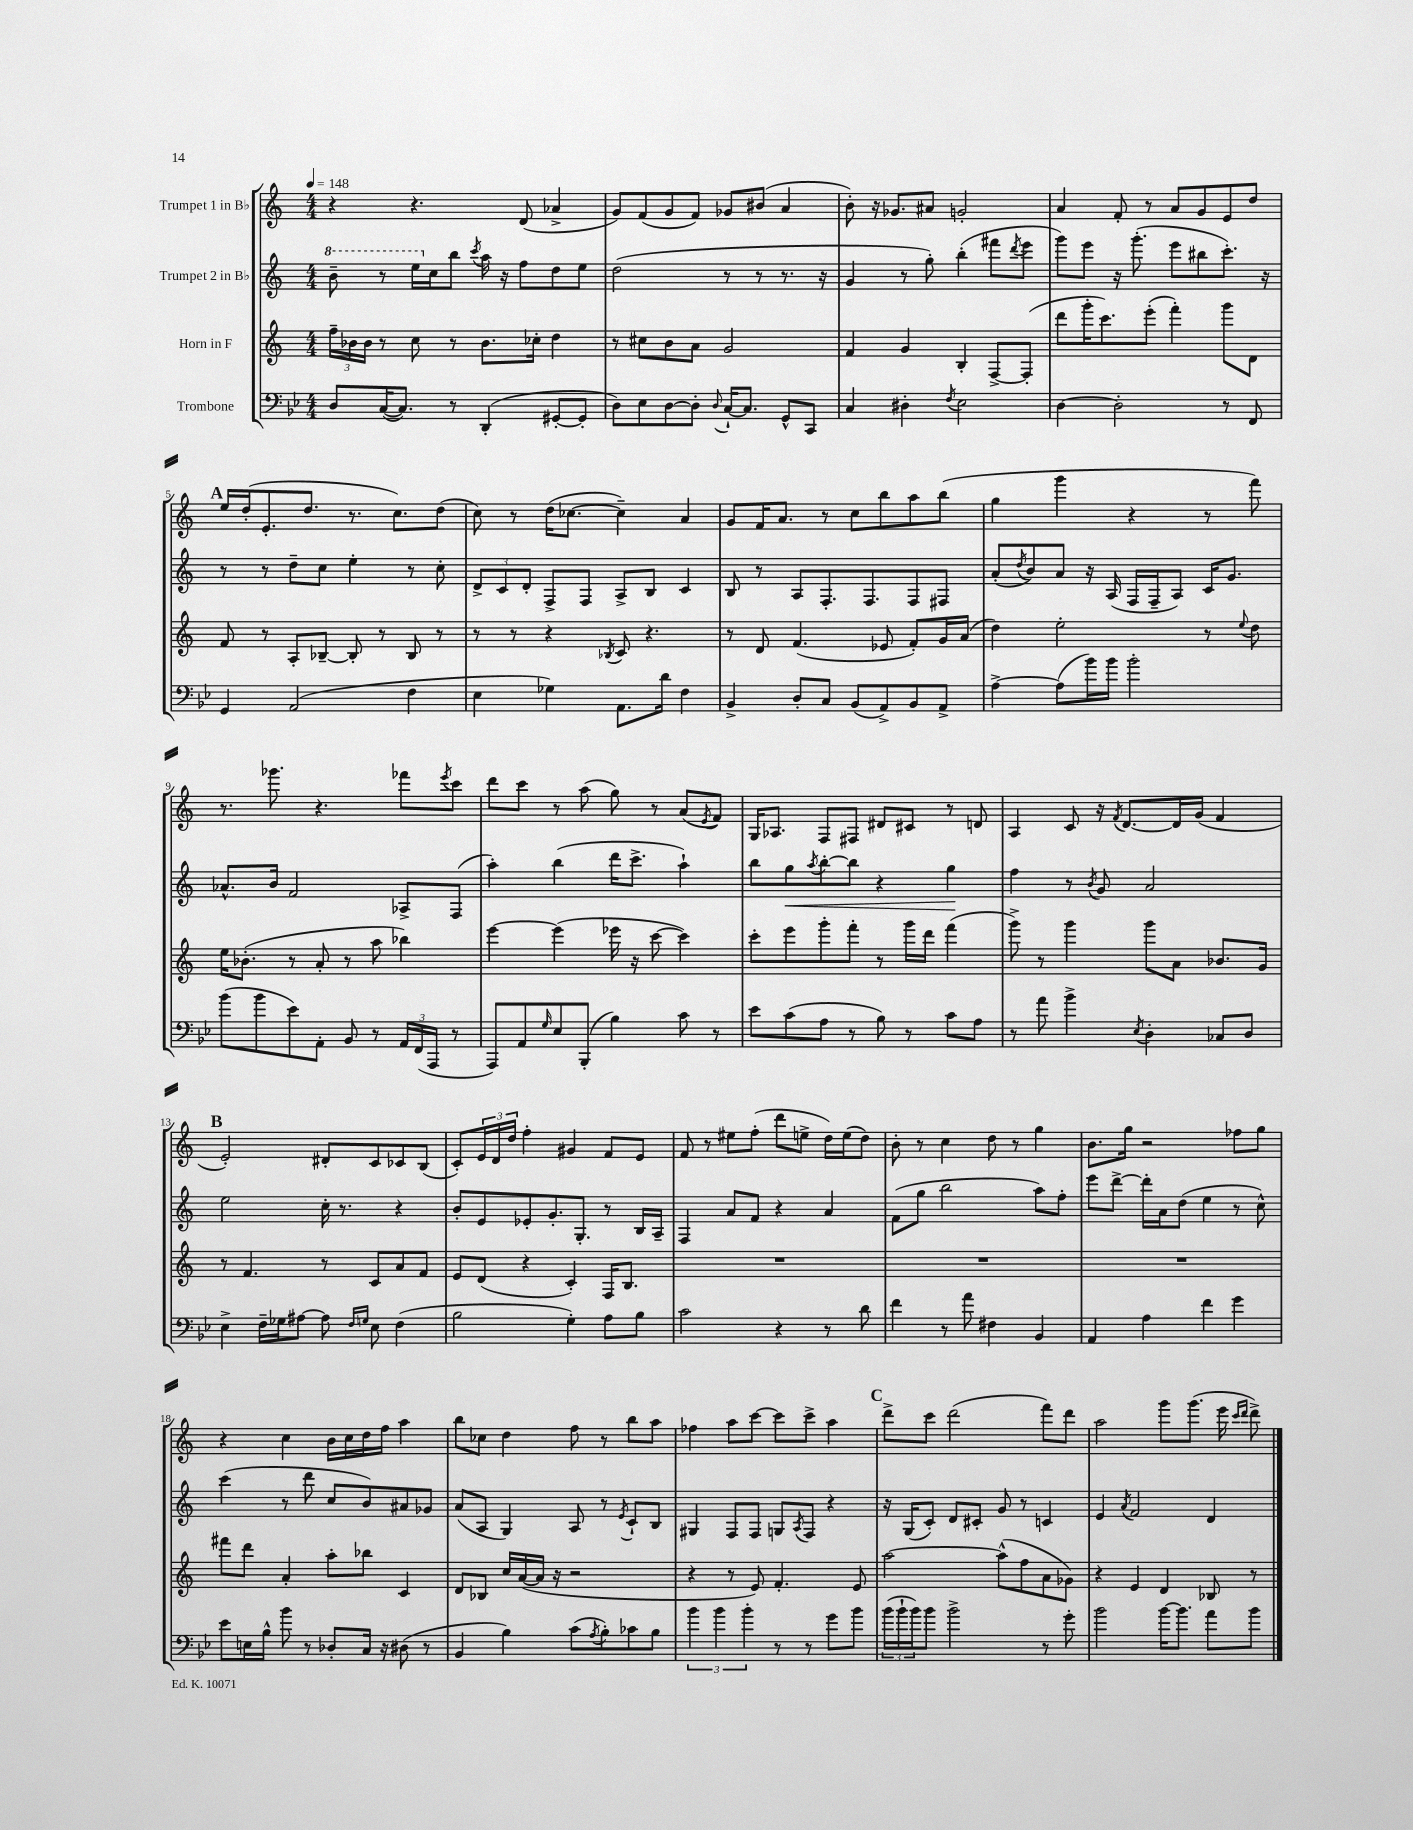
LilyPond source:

<<
\new StaffGroup <<
\new Staff = "s0" \with { instrumentName = "Trumpet 1 in Bb" } {
    \clef treble \key c \major \numericTimeSignature \time 4/4 \tempo 4 = 148
    r4 r4. d'8( aes'4-> |
    g'8) f'8( g'8 f'8) ges'8 bis'8( a'4 |
    b'8-.) r16 ges'8. ais'8 g'2-. |
    a'4 f'8-. r8 a'8 g'8 e'8 d''8 |
    \mark \markup { \bold "A" } e''16 d''16-.( e'8.-. d''8. r8. c''8.) d''8( |
    c''8) r8 d''16( ces''8.~ ces''4--) a'4 |
    g'8 f'16 a'8. r8 c''8 b''8 a''8 b''8( |
    g''4 g'''4 r4 r8 f'''8) |
    r8. ges'''8. r4. fes'''8 \acciaccatura { e'''8 } c'''8 |
    d'''8 c'''8 r8 a''8( g''8) r8 a'8( \acciaccatura { e'8 } f'8) |
    g16 aes8. f8 fis8 dis'8 cis'8 r8 d'8 |
    a4 c'8 r16 \acciaccatura { f'8 } d'8.~ d'16 g'16( f'4 |
    \mark \markup { \bold "B" } e'2-.) dis'8-. c'8 ces'8 b8( |
    c'8-.) \tuplet 3/2 { e'16 d'16 d''16 } f''4-. gis'4 f'8 e'8 |
    f'8 r8 eis''8 f''8-.( d'''8 e''8-> d''16) e''16( d''8) |
    b'8-. r8 c''4 d''8 r8 g''4 |
    b'8. g''16 r2 fes''8 g''8 |
    r4 c''4 b'16 c''16 d''16 f''16 a''4 |
    b''8 ces''8 d''4 f''8 r8 b''8 a''8 |
    fes''4 a''8 c'''8~ c'''8 c'''8-> a''4 |
    \mark \markup { \bold "C" } d'''8-> c'''8 d'''2( f'''8) d'''8 |
    a''2 g'''8 g'''8.( e'''16 \grace { c'''16 d'''16 } d'''8->) \bar "|." |
}
\new Staff = "s1" \with { instrumentName = "Trumpet 2 in Bb" } {
    \clef treble \key c \major \numericTimeSignature \time 4/4
    \ottava #1 b''8-- r8 e'''16 \ottava #0 c''16 b''8 \acciaccatura { c'''8 } a''16 r16 f''8 d''8 e''8 |
    d''2( r8 r8 r8. r16 |
    g'4 r8 g''8-.) b''4-.( fis'''8 \acciaccatura { d'''8 } e'''8 |
    g'''8) e'''8 r16 g'''8.-.( e'''8 bis''8 c'''8.-.) r16 |
    \mark \markup { \bold "A" } r8 r8 d''8-- c''8 e''4-. r8 c''8-. |
    \tuplet 3/2 { d'8-> c'8 d'8-. } f8-> f8 a8-> b8 c'4 |
    b8 r8 a8 f8.-. f8. f8 fis8 |
    a'8-.( \acciaccatura { d''8 } b'8) a'8 r16 a16( f16 f16-- a8) c'16 g'8. |
    aes'8.-^ b'16 f'2 aes8-> f8( |
    a''4-.) b''4( d'''16 c'''8.-> a''4-!) |
    b''8 g''8\< \acciaccatura { a''8 } b''8~-. b''8 r4 g''4\! |
    f''4 r8 \acciaccatura { b'8 } g'8 a'2 |
    \mark \markup { \bold "B" } e''2 c''16-. r8. r4 |
    b'8-. e'8 ees'8-. g'8.-. g8.-. r8 b16 a16-- |
    f4 a'8 f'8 r4 a'4 |
    f'8( g''8 b''2 a''8) f''8-. |
    e'''8 d'''8~-> d'''16-. a'16 d''8( e''4 r8 c''8-^) |
    c'''4( r8 d'''8 c''8 b'8) ais'8 ges'8 |
    a'8( a8 g4) a8 r8 \acciaccatura { e'8 } c'8-! b8 |
    gis4 f8 f8 g8 \acciaccatura { a8 } f8 r4 |
    \mark \markup { \bold "C" } r16 g16( c'8-.) d'8 cis'8-. g'8 r8 c'4 |
    e'4 \acciaccatura { a'8 } f'2 d'4 \bar "|." |
}
\new Staff = "s2" \with { instrumentName = "Horn in F" } {
    \clef treble \key c \major \numericTimeSignature \time 4/4
    \tuplet 3/2 { f''16-- bes'16 bes'16 } r8 c''8 r8 bes'8. ces''16-. d''4 |
    r8 cis''8 b'8 a'8 g'2 |
    f'4 g'4 b4-. f8~-> f8-.( |
    d'''8 g'''16-. c'''8.) e'''8-.( f'''4-.) g'''8 d'8 |
    \mark \markup { \bold "A" } f'8 r8 a8-. bes8~-- bes8-. r8 bes8 r8 |
    r8 r8 r4 \acciaccatura { bes8 } c'8 r4. |
    r8 d'8 f'4.( ees'8 f'8-.) g'16 a'16( |
    d''4) e''2-. r8 \appoggiatura { e''8 } d''8 |
    e''16 bes'8.-.( r8 a'8-. r8 a''8 bes''4) |
    e'''4~ e'''4( ees'''16 r16 c'''8~ c'''4) |
    c'''8-. e'''8 g'''8-. f'''8-. r8 g'''16 d'''16 f'''4( |
    g'''8->) r8 g'''4 g'''8 a'8 bes'8. g'16 |
    \mark \markup { \bold "B" } r8 f'4. r8 c'8 a'8 f'8 |
    e'8 d'8( r4 c'4-.) f16 b8. |
    R1 |
    R1 |
    R1 |
    fis'''8 d'''8 a'4-. a''8-. bes''8 c'4 |
    d'8 bes8 c''16 a'16~( a'16 r16 r2 |
    r4 r8 e'8) f'4.-. e'8 |
    \mark \markup { \bold "C" } a''2~ a''8-^( f''8 a'8 ges'8) |
    r4 e'4 d'4 bes8 r8 \bar "|." |
}
\new Staff = "s3" \with { instrumentName = "Trombone" } {
    \clef bass \key bes \major \numericTimeSignature \time 4/4
    d8 c16~( c8.) r8 d,4-.( gis,8~-. gis,8-. |
    d8) ees8 d8~ d8-. \appoggiatura { d8 } c16~-! c8. g,8-^ c,8 |
    c4 dis4-. \acciaccatura { f8 } ees2 |
    d4~ d2-. r8 f,8 |
    \mark \markup { \bold "A" } g,4 a,2( f4 |
    ees4 ges4) a,8. d'16 f4 |
    bes,4-> d8-. c8 bes,8( a,8->) bes,8 a,8-> |
    a4~-> a8( bes'16) bes'16 bes'2-. |
    bes'8( bes'8 ees'8) a,8-. bes,8 r8 \tuplet 3/2 { a,16 f,16( a,,16 } r8 |
    a,,8) a,8 \grace { g16 } ees8 bes,,8-.( bes4) c'8 r8 |
    ees'8 c'8( a8 r8 bes8) r8 c'8 a8 |
    r8 a'8 bes'4-> \acciaccatura { ees8 } d4-. ces8 d8 |
    \mark \markup { \bold "B" } ees4-> f16-- ges16 ais8~ ais8 \grace { f16 g16 } ees8 f4( |
    bes2 g4-.) a8 bes8 |
    c'2 r4 r8 d'8 |
    f'4 r8 a'8 fis4 bes,4 |
    a,4 a4 f'4 g'4 |
    ees'8 e16 bes16-^ bes'8 r8 des8-. c16 r16 dis8( r8 |
    bes,4 bes4) c'8( \acciaccatura { a8 } bes8-.) ces'8 bes8 |
    \tuplet 3/2 { bes'4 bes'4 bes'4-. } r8 r8 g'8 bes'8 |
    \mark \markup { \bold "C" } \tuplet 3/2 { bes'16( bes'16-! bes'16) } bes'8 bes'2-> r8 g'8-. |
    bes'2 bes'16~ bes'8. a'8 bes'8 \bar "|." |
}
>>
>>
